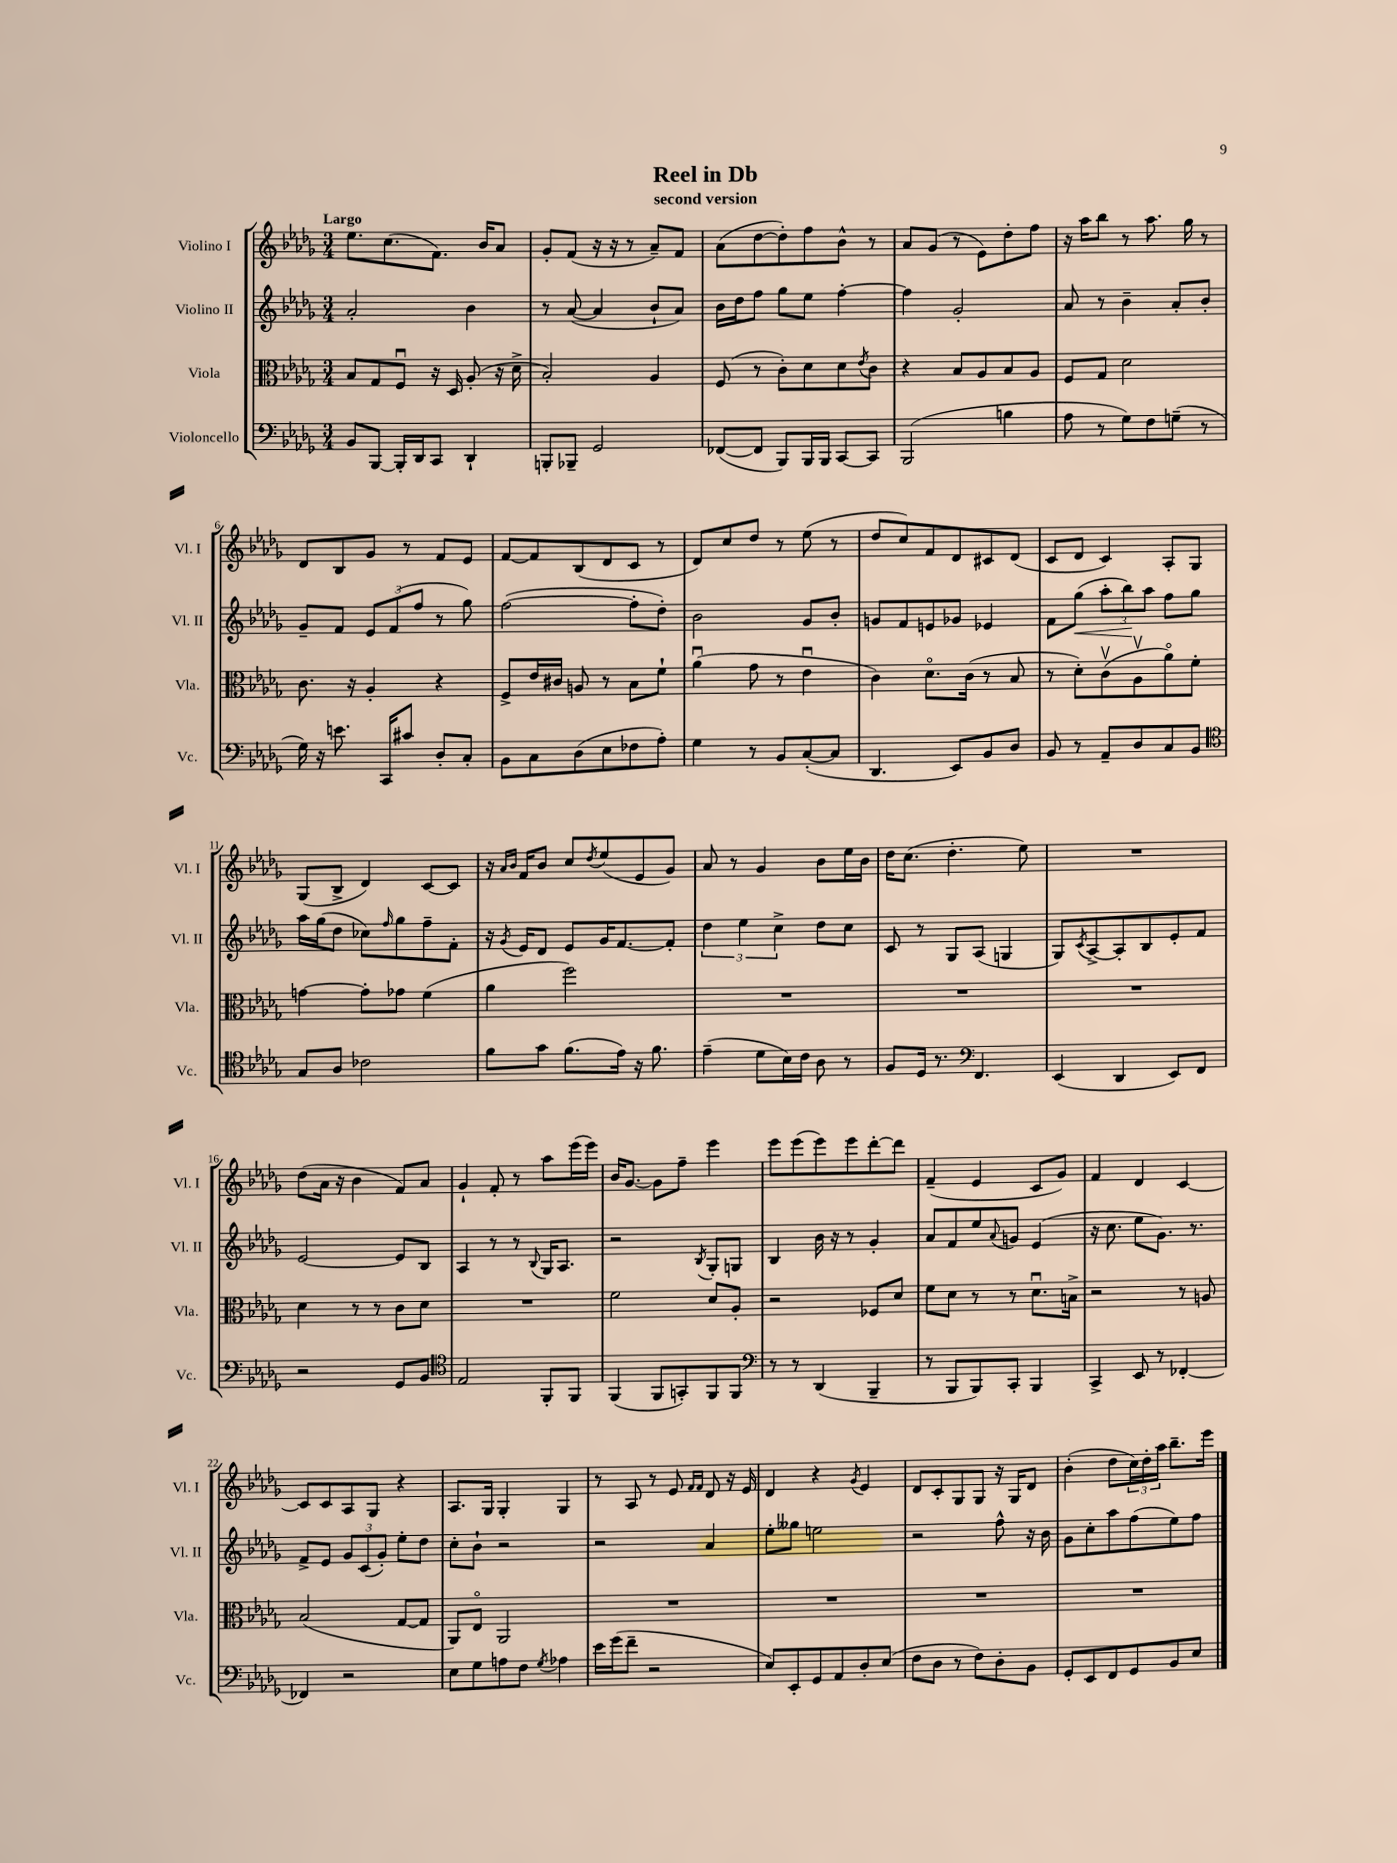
\header { title = "Reel in Db" subtitle = "second version" }
<<
\new StaffGroup <<
\new Staff = "s0" \with { instrumentName = "Violino I" shortInstrumentName = "Vl. I" } {
    \clef treble \key des \major \numericTimeSignature \time 3/4 \tempo "Largo"
    ees''8. c''8.( f'8.) bes'16 aes'8 |
    ges'8-. f'8( r16 r16 r8 aes'8--) f'8 |
    aes'8( des''8~ des''8-.) f''8 bes'8-^ r8 |
    aes'8 ges'8( r8 ees'8) des''8-. f''8 |
    r16 aes''16 bes''8 r8 aes''8. ges''16 r8 |
    des'8 bes8 ges'8 r8 f'8 ees'8 |
    f'8~ f'8 bes8( des'8 c'8 r8 |
    des'8) c''8 des''8 r8 ees''8( r8 |
    des''8 c''8) f'8 des'8 cis'8 des'8( |
    c'8 des'8 c'4) aes8-. ges8 |
    ges8( bes8-> des'4) c'8~ c'8 |
    r16 \grace { aes'16 bes'16 } f'16 bes'8 c''8 \acciaccatura { des''8 } ees''8( ees'8 ges'8) |
    aes'8 r8 ges'4 bes'8 ees''16 bes'16 |
    des''16 c''8.( des''4.-. ees''8) |
    R2. |
    des''8( aes'16 r16 bes'4 f'8) aes'8 |
    ges'4-! f'8-. r8 aes''8 ees'''16( ees'''16) |
    bes'16 ges'8.~ ges'8 f''8-- ees'''4 |
    ees'''8 ees'''8( ees'''8) ees'''8 des'''8~-. des'''8 |
    f'4--( ees'4 c'8 ges'8) |
    f'4 des'4 c'4~ |
    c'8 c'8 aes8 ges8 r4 |
    aes8. ges16 ges4-. ges4 |
    r8 aes8 r8 ees'8 \grace { f'16 f'16 } des'8 r16 ees'16 |
    des'4 r4 \acciaccatura { ges'8 } ees'4 |
    des'8 c'8-. ges8 ges8 r16 ges16 des'8 |
    bes'4-.( des''8 \tuplet 3/2 { c''16) des''16-. aes''16 } bes''8.-- ees'''16 \bar "|." |
}
\new Staff = "s1" \with { instrumentName = "Violino II" shortInstrumentName = "Vl. II" } {
    \clef treble \key des \major \numericTimeSignature \time 3/4
    aes'2-. bes'4 |
    r8 aes'8~( aes'4 bes'8-! aes'8) |
    bes'16 des''16 f''8 ges''8 ees''8 f''4~-. |
    f''4 ges'2-. |
    aes'8 r8 bes'4-- aes'8-. bes'8-. |
    ges'8-- f'8 \tuplet 3/2 { ees'8 f'8( f''8 } r8 ges''8) |
    f''2~( f''8-. des''8-.) |
    bes'2 ges'8 bes'8-. |
    g'8 f'8 e'8 ges'8 ees'4 |
    f'8 ges''8\<( \tuplet 3/2 { aes''8-. bes''8\!) aes''8 } f''8 ges''8 |
    aes''16 ges''16( des''8 ces''8) \grace { f''16 } ges''8 f''8-- f'8-. |
    r16 \acciaccatura { ges'8 } ees'16 des'8 ees'8 ges'16 f'8.~ f'8-. |
    \tuplet 3/2 { des''4 ees''4 c''4-> } des''8 c''8 |
    c'8 r8 ges8 aes8( g4 |
    ges8) \acciaccatura { c'8 } aes8~-> aes8-. bes8 ees'8-. f'8 |
    ees'2~ ees'8 bes8 |
    aes4 r8 r8 \appoggiatura { bes8 } ges16 aes8. |
    r2 \acciaccatura { bes8 } ges8-. g8 |
    bes4 bes'16 r16 r8 ges'4-. |
    aes'8 f'8 ees''8 \appoggiatura { aes'8 } g'8 ees'4( |
    r16 c''8. ees''8 ges'8.) r8. |
    f'8-> ees'8 \tuplet 3/2 { ges'8 c'8( ges'8-.) } ees''8-. des''8 |
    c''8-. bes'8-! r2 |
    r2 aes'4 |
    ees''8-. geses''8 e''2 |
    r2 f''8-^ r16 bes'16 |
    ges'8 c''8-. aes''8 f''8( ees''8) f''8 \bar "|." |
}
\new Staff = "s2" \with { instrumentName = "Viola" shortInstrumentName = "Vla." } {
    \clef alto \key des \major \numericTimeSignature \time 3/4
    bes8 ges8 f8\downbow r16 des16 aes8-.( r16 des'16-> |
    bes2-.) aes4 |
    f8( r8 c'8-.) des'8 des'8 \acciaccatura { ees'8 } c'8 |
    r4 bes8 aes8 bes8 aes8 |
    f8 ges8 des'2 |
    c'8. r16 aes4-. r4 |
    f8-> ees'16 cis'16 a8 r8 bes8 f'8-! |
    aes'4\downbow( ges'8 r8 ees'4\downbow |
    c'4) des'8.\flageolet c'16( r8 bes8 |
    r8 des'8-.) c'8\upbow( aes8\upbow aes'8\flageolet) f'8-. |
    g'4~ g'8-. ges'8 f'4( |
    aes'4 f''2) |
    R2. |
    R2. |
    R2. |
    des'4 r8 r8 c'8 des'8 |
    R2. |
    f'2 des'8 aes8-. |
    r2 fes8 des'8 |
    f'8 des'8 r8 r8 des'8.\downbow b16-> |
    r2 r8 a8 |
    bes2( ges8~ ges8 |
    aes,8) ees8\flageolet aes,2 |
    R2. |
    R2. |
    R2. |
    R2. \bar "|." |
}
\new Staff = "s3" \with { instrumentName = "Violoncello" shortInstrumentName = "Vc." } {
    \clef bass \key des \major \numericTimeSignature \time 3/4
    bes,8 bes,,8~ bes,,16-. des,16 c,8 des,4-! |
    b,,8-. bes,,8-- ges,2 |
    fes,8~( fes,8 bes,,8) bes,,16 bes,,16 c,8~ c,8 |
    bes,,2( b4 |
    aes8 r8 ges8) f8 g8--( r8 |
    ges16) r16 e'8. c,16 cis'8 des8-. c8-. |
    bes,8 c8 des8( ees8 fes8 aes8-.) |
    ges4 r8 bes,8 c8~-.( c8 |
    des,4. ees,8) bes,8 des8 |
    bes,8 r8 aes,8-- des8 c8 bes,8 |
    \clef tenor ges8 aes8 ces'2 |
    f'8 ges'8 f'8.( ees'16) r16 f'8. |
    ees'4--( des'8 bes16) c'16 aes8 r8 |
    f8 des16 r8. \clef bass f,4. |
    ees,4( des,4 ees,8) f,8 |
    r2 ges,8 bes,8 |
    \clef tenor ees2 f,8-. f,8 |
    f,4( f,8 g,8-.) f,8 f,8 |
    \clef bass r8 r8 des,4( bes,,4-- |
    r8 bes,,8 bes,,8) c,8-. bes,,4 |
    c,4-> ees,8 r8 fes,4~-. |
    fes,4 r2 |
    ees8 ges8 a8 f8 \acciaccatura { ges8 } aes4 |
    ees'16 ges'16( f'8-- r2 |
    ees8) ees,8-. ges,8 aes,8 des8-. ees8( |
    f8 des8 r8 f8) des8-. bes,8 |
    ges,8-. ees,8 f,8 ges,8 bes,8 ees8 \bar "|." |
}
>>
>>
